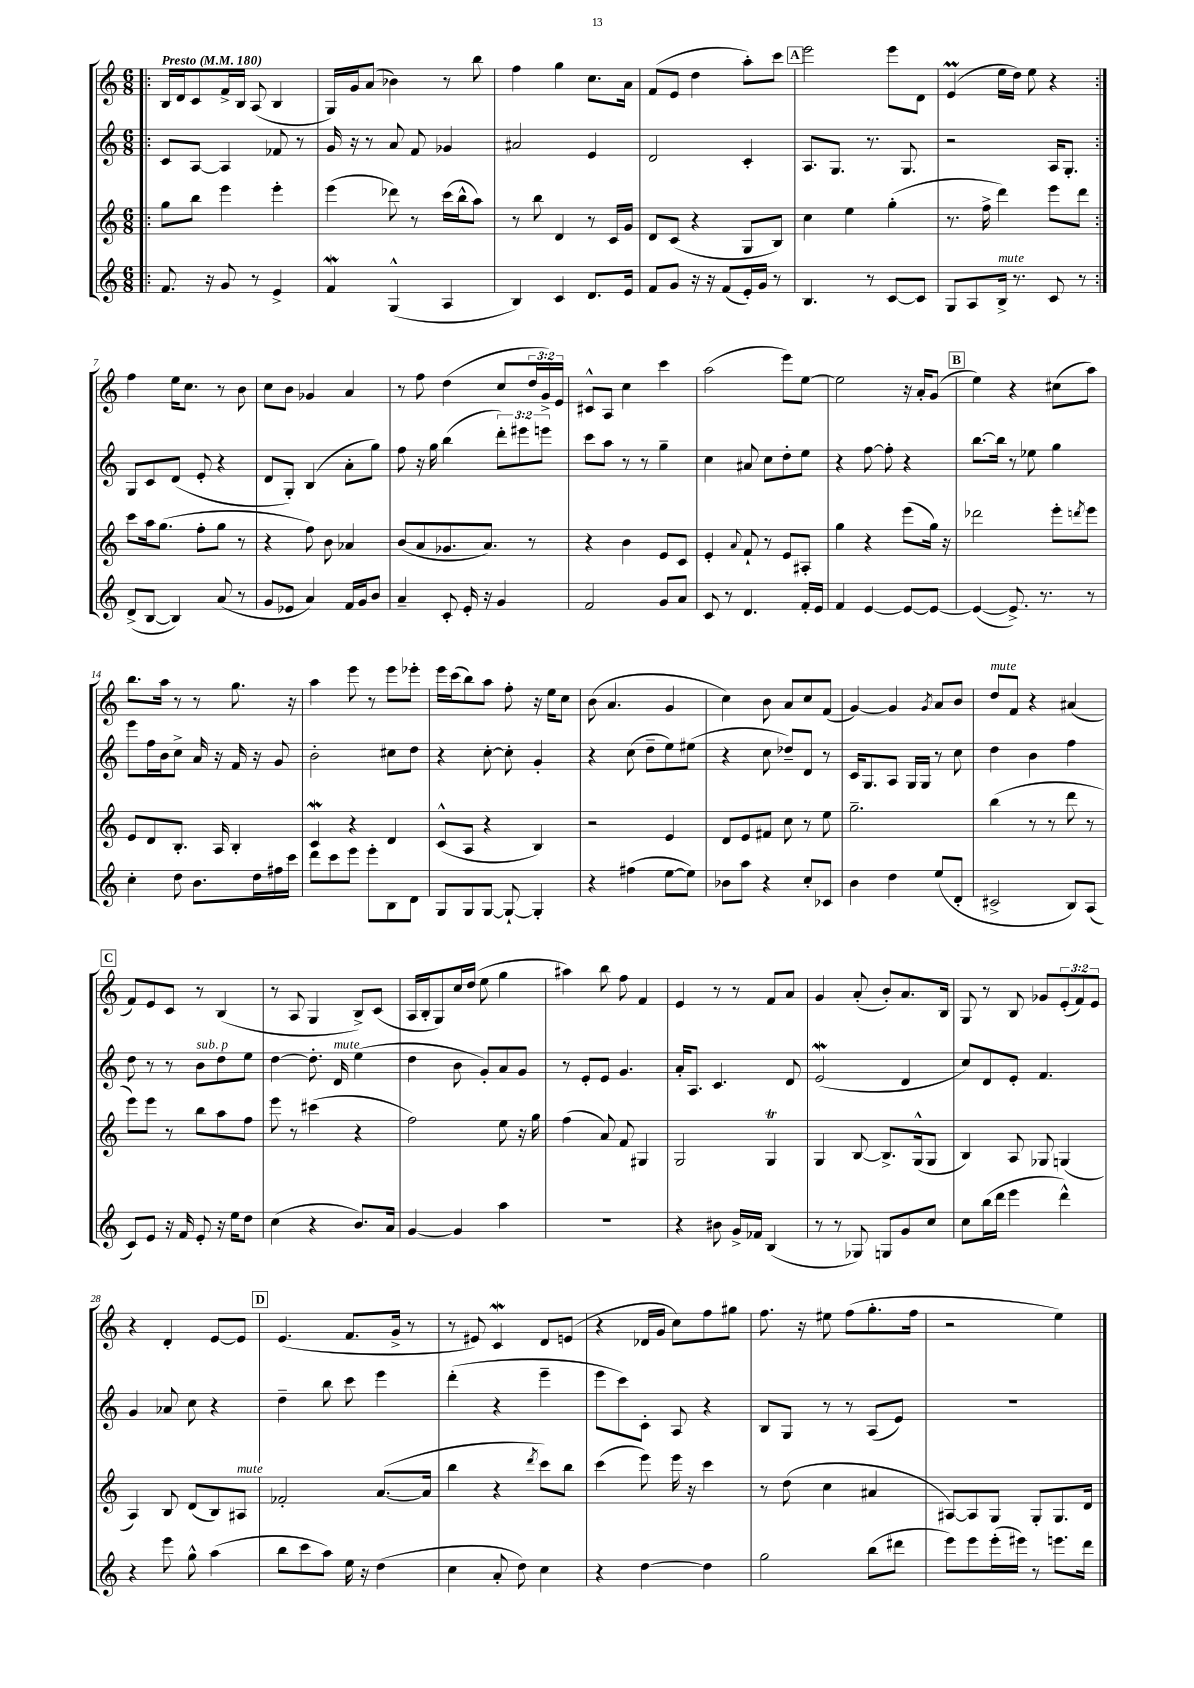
<<
\new StaffGroup <<
\new Staff = "s0" {
    \clef treble \key c \major \numericTimeSignature \time 6/8 \override Staff.TupletNumber.text = #tuplet-number::calc-fraction-text \tempo "Presto" 4 = 180
    \repeat volta 2 { \bar ".|:" b16 d'16 c'8 f'16-> b16 a8( b4 |
    g16) g'16 a'8( bes'4) r8 b''8 |
    f''4 g''4 c''8. a'16 |
    f'8( e'8 d''4 a''8-.) c'''8 |
    \mark \markup { \box "A" } e'''2 e'''8 d'8 |
    e'4\prall( e''16 d''16) e''8 r4 | }
    f''4 e''16 c''8. r8 b'8 |
    c''8 b'8 ges'4 a'4 |
    r8 f''8 d''4( c''8 \tuplet 3/2 { d''16 g'16->) e'16 } |
    cis'8-^ a8 c''4 c'''4 |
    a''2( e'''8) e''8~ |
    e''2 r16 a'16-. g'8( |
    \mark \markup { \box "B" } e''4) r4 cis''8( a''8) |
    b''8. a''16 r8 r8 g''8. r16 |
    a''4 e'''8 r8 e'''8 ees'''8-. |
    e'''16 c'''16( b''8) a''8 f''8-. r16 e''16 c''8 |
    b'8( a'4. g'4 |
    c''4) b'8 a'8 c''8 f'8( |
    g'4~) g'4 \acciaccatura { g'8 } a'8 b'8 |
    d''8^\markup { \italic "mute" } f'8 r4 ais'4( |
    \mark \markup { \box "C" } f'8) e'8 c'8 r8 b4( |
    r8 a8 g4 b8->) c'8( |
    a16 b16-. g8) c''16 d''16( e''8 g''4 |
    ais''4) b''8 f''8 f'4 |
    e'4 r8 r8 f'8 a'8 |
    g'4 a'8-.( b'8-.) a'8. b16 |
    g8 r8 b8 ges'8 \tuplet 3/2 { e'8-.( f'8) e'8 } |
    r4 d'4-. e'8~ e'8 |
    \mark \markup { \box "D" } e'4.( f'8. g'16-> r8 |
    r8 eis'8) c'4\mordent d'8 e'8( |
    r4 des'16 g'16 c''8) f''8 gis''8 |
    f''8. r16 eis''8 f''8( g''8.-. f''16 |
    r2 e''4) \bar "|." |
}
\new Staff = "s1" {
    \clef treble \key c \major \numericTimeSignature \time 6/8 \override Staff.TupletNumber.text = #tuplet-number::calc-fraction-text
    \repeat volta 2 { \bar ".|:" c'8 a8~ a4 fes'8 r8 |
    g'16 r16 r8 a'8 f'8 ges'4 |
    ais'2 e'4 |
    d'2 c'4-. |
    \mark \markup { \box "A" } a8. g8. r8. g8. |
    r2 a16 g8.-. | }
    g8 c'8 d'8( e'8-. r4 |
    d'8 g8-.) b4( a'8-. g''8) |
    f''8 r16 g''16 b''4( \tuplet 3/2 { d'''8-.) eis'''8 e'''8 } |
    c'''8 a''8 r8 r8 g''4-- |
    c''4 ais'8 c''8 d''8-. e''8 |
    r4 f''8~ f''8-. r4 |
    \mark \markup { \box "B" } b''8.~ b''16 r8 ees''8 g''4 |
    e'''8 f''16 b'16 c''8-> a'16 r16 f'16 r16 g'8 |
    b'2-. cis''8 d''8 |
    r4 c''8~-. c''8-. g'4-. |
    r4 c''8( d''8-- e''8) eis''8( |
    r4 c''8 des''8--) d'8 r8 |
    c'16 g8. a8 g16 g16 r8 c''8 |
    d''4 b'4 f''4 |
    \mark \markup { \box "C" } d''8 r8 r8 b'8^\markup { \italic "sub. p" } d''8 e''8 |
    d''4~ d''8.-. d'16^\markup { \italic "mute" } e''4( |
    d''4 b'8 g'8-.) a'8 g'8 |
    r8 e'8-. e'8 g'4. |
    a'16-. a8. c'4. d'8 |
    e'2\mordent( d'4 |
    c''8) d'8 e'8-. f'4. |
    g'4 aes'8 c''8 r4 |
    \mark \markup { \box "D" } d''4-- b''8 c'''8 e'''4 |
    d'''4-.( r4 e'''4-- |
    e'''8 c'''8) c'8-. a8 r4 |
    b8 g8 r8 r8 a8( e'8) |
    R2. \bar "|." |
}
\new Staff = "s2" {
    \clef treble \key c \major \numericTimeSignature \time 6/8
    \repeat volta 2 { \bar ".|:" g''8 b''8 e'''4 e'''4-. |
    e'''4( des'''8) r8 c'''16( b''16-^ a''8) |
    r8 b''8 d'4 r8 c'16 g'16 |
    d'8 c'8( r4 g8 b8) |
    \mark \markup { \box "A" } c''4 e''4 g''4-.( |
    r8. f''16-> d'''4) e'''8 d'''8 | }
    c'''8 a''16 g''8.( f''8-. g''8 r8 |
    r4 f''8) b'8 aes'4 |
    b'8( a'8 ges'8. a'8.) r8 |
    r4 b'4 e'8 c'8 |
    e'4-. \appoggiatura { a'8 } f'8-! r8 e'8 ais8-. |
    g''4 r4 e'''8( g''16) r16 |
    \mark \markup { \box "B" } des'''2 e'''8-. \acciaccatura { d'''8 } e'''8 |
    e'8 d'8 b8.-. a16 b4-. |
    c'4\mordent r4 d'4 |
    c'8-^( a8 r4 b4) |
    r2 e'4 |
    d'8 e'8 fis'8 c''8 r8 e''8 |
    g''2.-- |
    b''4( r8 r8 d'''8 r8 |
    \mark \markup { \box "C" } e'''8) e'''8 r8 b''8 a''8 f''8 |
    e'''8 r8 cis'''4( r4 |
    f''2) e''8 r16 g''16 |
    f''4( a'8) f'8 gis4 |
    g2 g4\trill |
    g4 b8~ b8.-> g16-^( g8 |
    b4) a8 ges8 g4( |
    a4) b8 d'8( b8) ais8^\markup { \italic "mute" } |
    \mark \markup { \box "D" } fes'2-. a'8.~( a'16 |
    b''4 r4 \acciaccatura { d'''8 } c'''8) b''8 |
    c'''4( e'''8) e'''16 r16 c'''4 |
    r8 d''8( c''4 ais'4 |
    ais8~) ais8 g8 g8-. g8. d'16 \bar "|." |
}
\new Staff = "s3" {
    \clef treble \key c \major \numericTimeSignature \time 6/8
    \repeat volta 2 { \bar ".|:" f'8. r16 g'8 r8 e'4-> |
    f'4\mordent g4-^( a4 |
    b4) c'4 d'8. e'16 |
    f'8 g'8 r16 r16 f'8( e'16-.) g'16 r8 |
    \mark \markup { \box "A" } b4. r8 c'8~ c'8 |
    g8 a8 b16->^\markup { \italic "mute" } r8. c'8 r8 | }
    d'8->( b8~ b4) a'8( r8 |
    g'8 ees'8 a'4) f'16 g'16 b'8 |
    a'4-- c'8-. e'16-. r16 g'4 |
    f'2 g'8 a'8 |
    c'8 r8 d'4. f'16-. e'16 |
    f'4 e'4~ e'8~ e'8~ |
    \mark \markup { \box "B" } e'4~( e'8.->) r8. r8 |
    c''4-. d''8 b'8. d''16 fis''16 c'''16 |
    d'''8 c'''8 e'''8 e'''8-. b8 d'8 |
    g8 g8 g8~ g8~-! g4-. |
    r4 fis''4( e''8~ e''8) |
    bes'8 a''8 r4 c''8-. ces'8 |
    b'4 d''4 e''8( d'8-. |
    cis'2-> b8) a8( |
    \mark \markup { \box "C" } c'8) e'8 r16 f'16 e'8-. r16 e''16 d''8 |
    c''4( r4 b'8.) a'16 |
    g'4~ g'4 a''4 |
    R2. |
    r4 bis'8 g'16-> fes'16 b4( |
    r8 r8 ges8) g8 g'8 c''8 |
    c''8 b''16( d'''16 e'''4 d'''4-^) |
    r4 e'''8 g''8-^ a''4( |
    \mark \markup { \box "D" } b''8 c'''8 a''8) e''16 r16 d''4( |
    c''4 a'8-. d''8) c''4 |
    r4 d''4~ d''4 |
    g''2 b''8( dis'''8 |
    e'''8) e'''8 e'''16-.( eis'''16) r8 e'''8. d'''16 \bar "|." |
}
>>
>>
